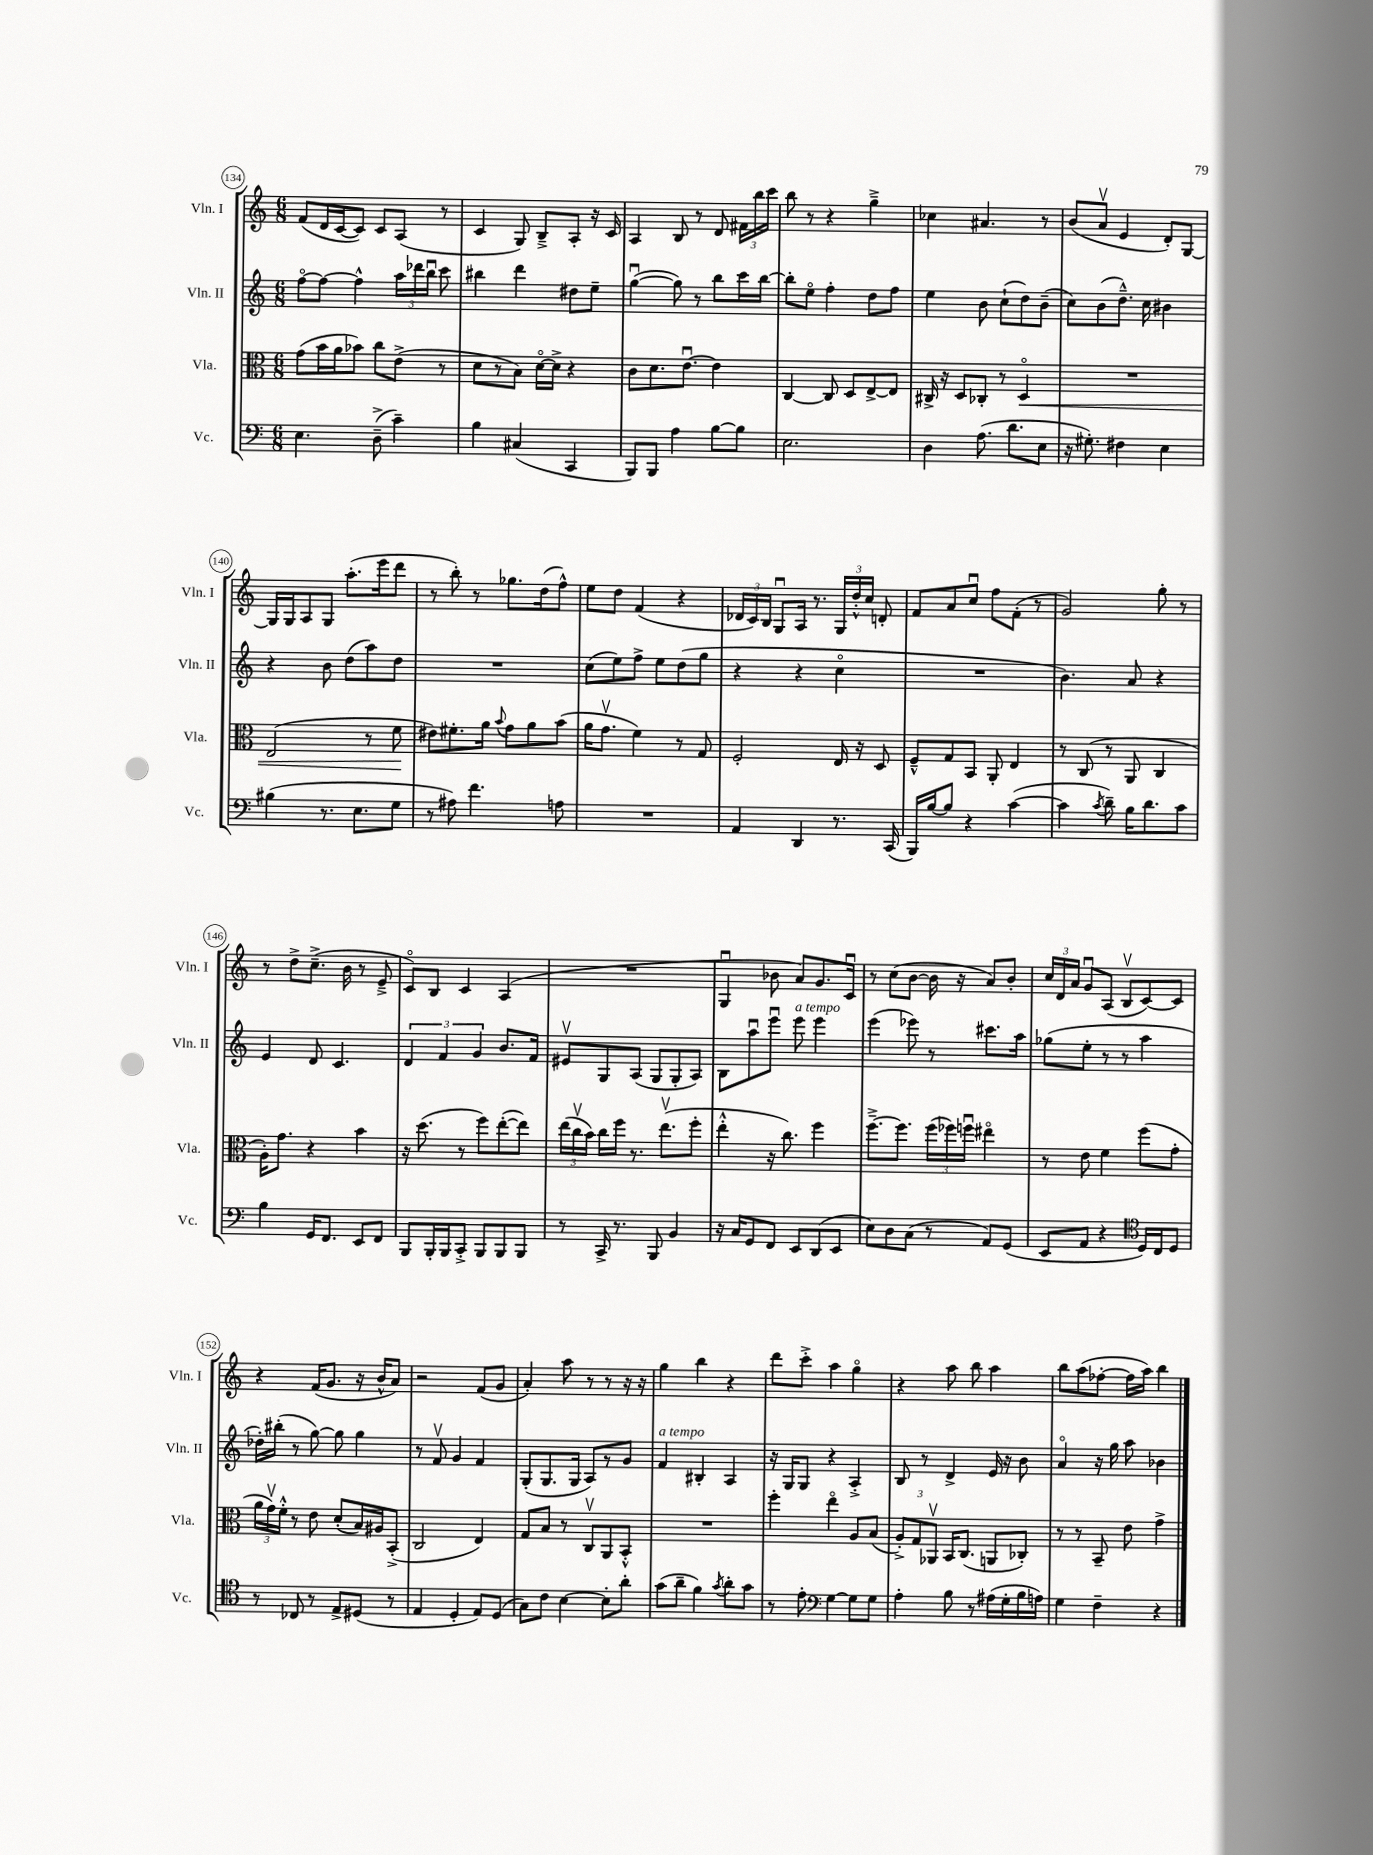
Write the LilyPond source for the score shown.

<<
\new StaffGroup <<
\new Staff = "s0" \with { instrumentName = "Vln. I" shortInstrumentName = "Vln. I" } {
    \clef treble \key c \major \numericTimeSignature \time 6/8
    \autoBeamOff f'8[( d'16 c'16~ c'8]) c'8[ a8]( r8 |
    c'4 g8) b8[---> a8]-. r16 c'16 |
    a4 b8 r8 d'8 \tuplet 3/2 { fis'16[ b''16 c'''16] } |
    b''8 r8 r4 g''4---> |
    ces''4 ais'4. r8 |
    b'8[( a'8]\upbow e'4 d'8[-.) g8]~ |
    g16[ g16 a8 g8] a''8.[-.( e'''16 d'''8] |
    r8 b''8-.) r8 ges''8.[ d''16( f''8]-^) |
    e''8[ d''8] f'4( r4 |
    \tuplet 3/2 { des'16[ c'16) b16] } g8[\downbow a16] r8. \tuplet 3/2 { g16[ d''16-.-^ c''16] } d'8-. |
    f'8[ a'8 c''8]\downbow f''8[ f'8]-.( r8 |
    g'2) g''8-. r8 |
    r8 d''8[-> c''8.]--->( b'16 r8 e'8---> |
    c'8[\flageolet) b8] c'4 a4( |
    R2. |
    g4\downbow bes'8 a'8[) g'8. c'16]\downbow |
    r8 c''8[( b'8]~ b'16 r16 a'8[) b'8]-. |
    \tuplet 3/2 { c''16[ d'16 a'16] } g'8[\downbow a8]( b8[\upbow c'8~) c'8] |
    r4 f'16[( g'8.] r16 b'16[-^ a'8]) |
    r2 f'8[( g'8] |
    a'4-.) a''8 r8 r8 r16 r16 |
    g''4 b''4 r4 |
    d'''8[ c'''8]-.-> a''4 g''4\flageolet |
    r4 a''8 b''8 a''4 |
    b''8[ a''8( fes''8]~-. fes''16[ a''16]) b''4 \bar "|." |
}
\new Staff = "s1" \with { instrumentName = "Vln. II" shortInstrumentName = "Vln. II" } {
    \clef treble \key c \major \numericTimeSignature \time 6/8
    \autoBeamOff f''8[~\flageolet f''8]~ f''4-^ \tuplet 3/2 { a''16[ des'''16 b''16]\downbow } c'''8 |
    bis''4 d'''4 dis''8[ e''8]-- |
    g''4~\downbow( g''8) r8 b''8[ c'''16 b''16]~ |
    b''8[-. e''8]\flageolet f''4-. d''8[ f''8] |
    e''4 b'8 c''8[-!( d''8) b'8]--( |
    c''8[) b'8( d''8.]---^) c''16 bis'4 |
    r4 b'8 d''8[( a''8) d''8] |
    R2. |
    c''8[( e''8) f''8]-> e''8[ d''8( g''8] |
    r4 r4 c''4\flageolet |
    R2. |
    b'4.) a'8 r4 |
    e'4 d'8 c'4. |
    \tuplet 3/2 { d'4 f'4 g'4 } b'8.[ f'16] |
    eis'8[\upbow g8 a8]( g8[ g8-. a8]) |
    b8[ a''8\downbow e'''8]\downbow e'''8^\markup { \italic "a tempo" } e'''4 |
    e'''4( ees'''8) r8 cis'''8.[ a''16] |
    ges''8[( e''8]-. r8 r8 a''4 |
    des''16[-.) bis''16]-.( r8 g''8~) g''8 g''4 |
    r8 f'8\upbow g'4 f'4 |
    g8[-.( g8. g16] a8[) r8 g'8] |
    f'4^\markup { \italic "a tempo" } bis4-. a4 |
    r16 g16[ g8] r4 a4-.-> |
    b8 r8 d'4-> e'16 r16 b'8 |
    a'4\flageolet r16 g''16 a''8 bes'4 \bar "|." |
}
\new Staff = "s2" \with { instrumentName = "Vla." shortInstrumentName = "Vla." } {
    \clef alto \key c \major \numericTimeSignature \time 6/8
    \autoBeamOff g'8[( b'16 a'16 bes'8]) c''8[ e'8]->( r8 |
    d'8[ r8 b8]) d'16[~\flageolet d'16]-> r4 |
    c'8[ d'8. e'8.]~\downbow e'4 |
    c4~ c8 d8[ e8~-> e8] |
    cis16-> r16 d8[ ces8]-. r8 d4\flageolet\< |
    R2. |
    e2( r8 f'8\! |
    eis'8[) fis'8.-. a'16] \appoggiatura { b'8 } g'8[ a'8 b'8]( |
    a'16[ g'8.]\upbow f'4) r8 g8 |
    f2-. e16 r16 d8 |
    f8[---^ g8 b,8] a,8-. e4 |
    r8 c8( r8 a,8 c4 |
    a16[-.) g'8.] r4 b'4 |
    r16 d''8.( r8 f''8[) e''8~-.( e''8]) |
    \tuplet 3/2 { e''16[( c''16\upbow b'16]) } c''16[ f''16] r8. e''8.[\upbow( f''8]-. |
    e''4-.-^ r16 c''8.) f''4 |
    f''8.[~---> f''8.] \tuplet 3/2 { f''16[( fes''16) f''16]\downbow } eis''4\flageolet |
    r8 e'8 f'4 f''8[( g'8]-. |
    \tuplet 3/2 { a'16[ g'16\upbow) f'16]-.-^ } r8 e'8 d'8[-.( b16) ais16 b,8]-.->( |
    c2 e4) |
    g8[ b8] r8 c8[\upbow a,8 b,8]-.-^ |
    R2. |
    f''4-. e''4\flageolet a8[ b8]( |
    \tuplet 3/2 { a8[-.->) g8 aes,8]\upbow } b,16[ c8.]( a,8[ ces8]-.) |
    r8 r8 b,8-- e'8 g'4-> \bar "|." |
}
\new Staff = "s3" \with { instrumentName = "Vc." shortInstrumentName = "Vc." } {
    \clef bass \key c \major \numericTimeSignature \time 6/8
    \autoBeamOff e4. d8--->( c'4--) |
    b4 cis4( c,4 |
    b,,8[) b,,8] a4 b8[~ b8] |
    e2. |
    d4 a8.( d'8.[ e8] |
    r16 gis8.-.) fis4 e4 |
    bis4( r8. e8.[ g8] |
    r8 ais8) f'4. a8 |
    R2. |
    a,4 d,4 r8. c,16( |
    b,,16[) b16~ b8] r4 c'4~( |
    c'4 \acciaccatura { c'8 } d'8--) b16[ d'8. c'8] |
    b4 g,16[ f,8.] e,8[ f,8] |
    b,,8[ b,,16-. b,,16 c,8]-.-> b,,8[ b,,8 b,,8] |
    r8 c,16-> r8. b,,8 b,4 |
    r16 c16[ g,8 f,8] e,8[ d,8( e,8] |
    e8[) d8 c8]( r8 a,8[) g,8]( |
    e,8[ a,8] r4 \clef tenor d16[) c16 d8] |
    r8 ces8 r8 e8[-> dis8]( r8 |
    e4 d4-. e8[) d8]( |
    g8[) c'8] b4~ b8[-. a'8]-. |
    g'8[( a'8]-- f'4) \acciaccatura { g'8 } a'8[-. g'8] |
    r8 e'8-. \clef bass g4~ g8[ g8] |
    a4-. b8 r8 ais16[( g16-. b16 a16]) |
    g4 f4-- r4 \bar "|." |
}
>>
>>
\layout { \context { \Score currentBarNumber = #134 \override BarNumber.stencil = #(make-stencil-circler 0.1 0.3 ly:text-interface::print) } }
